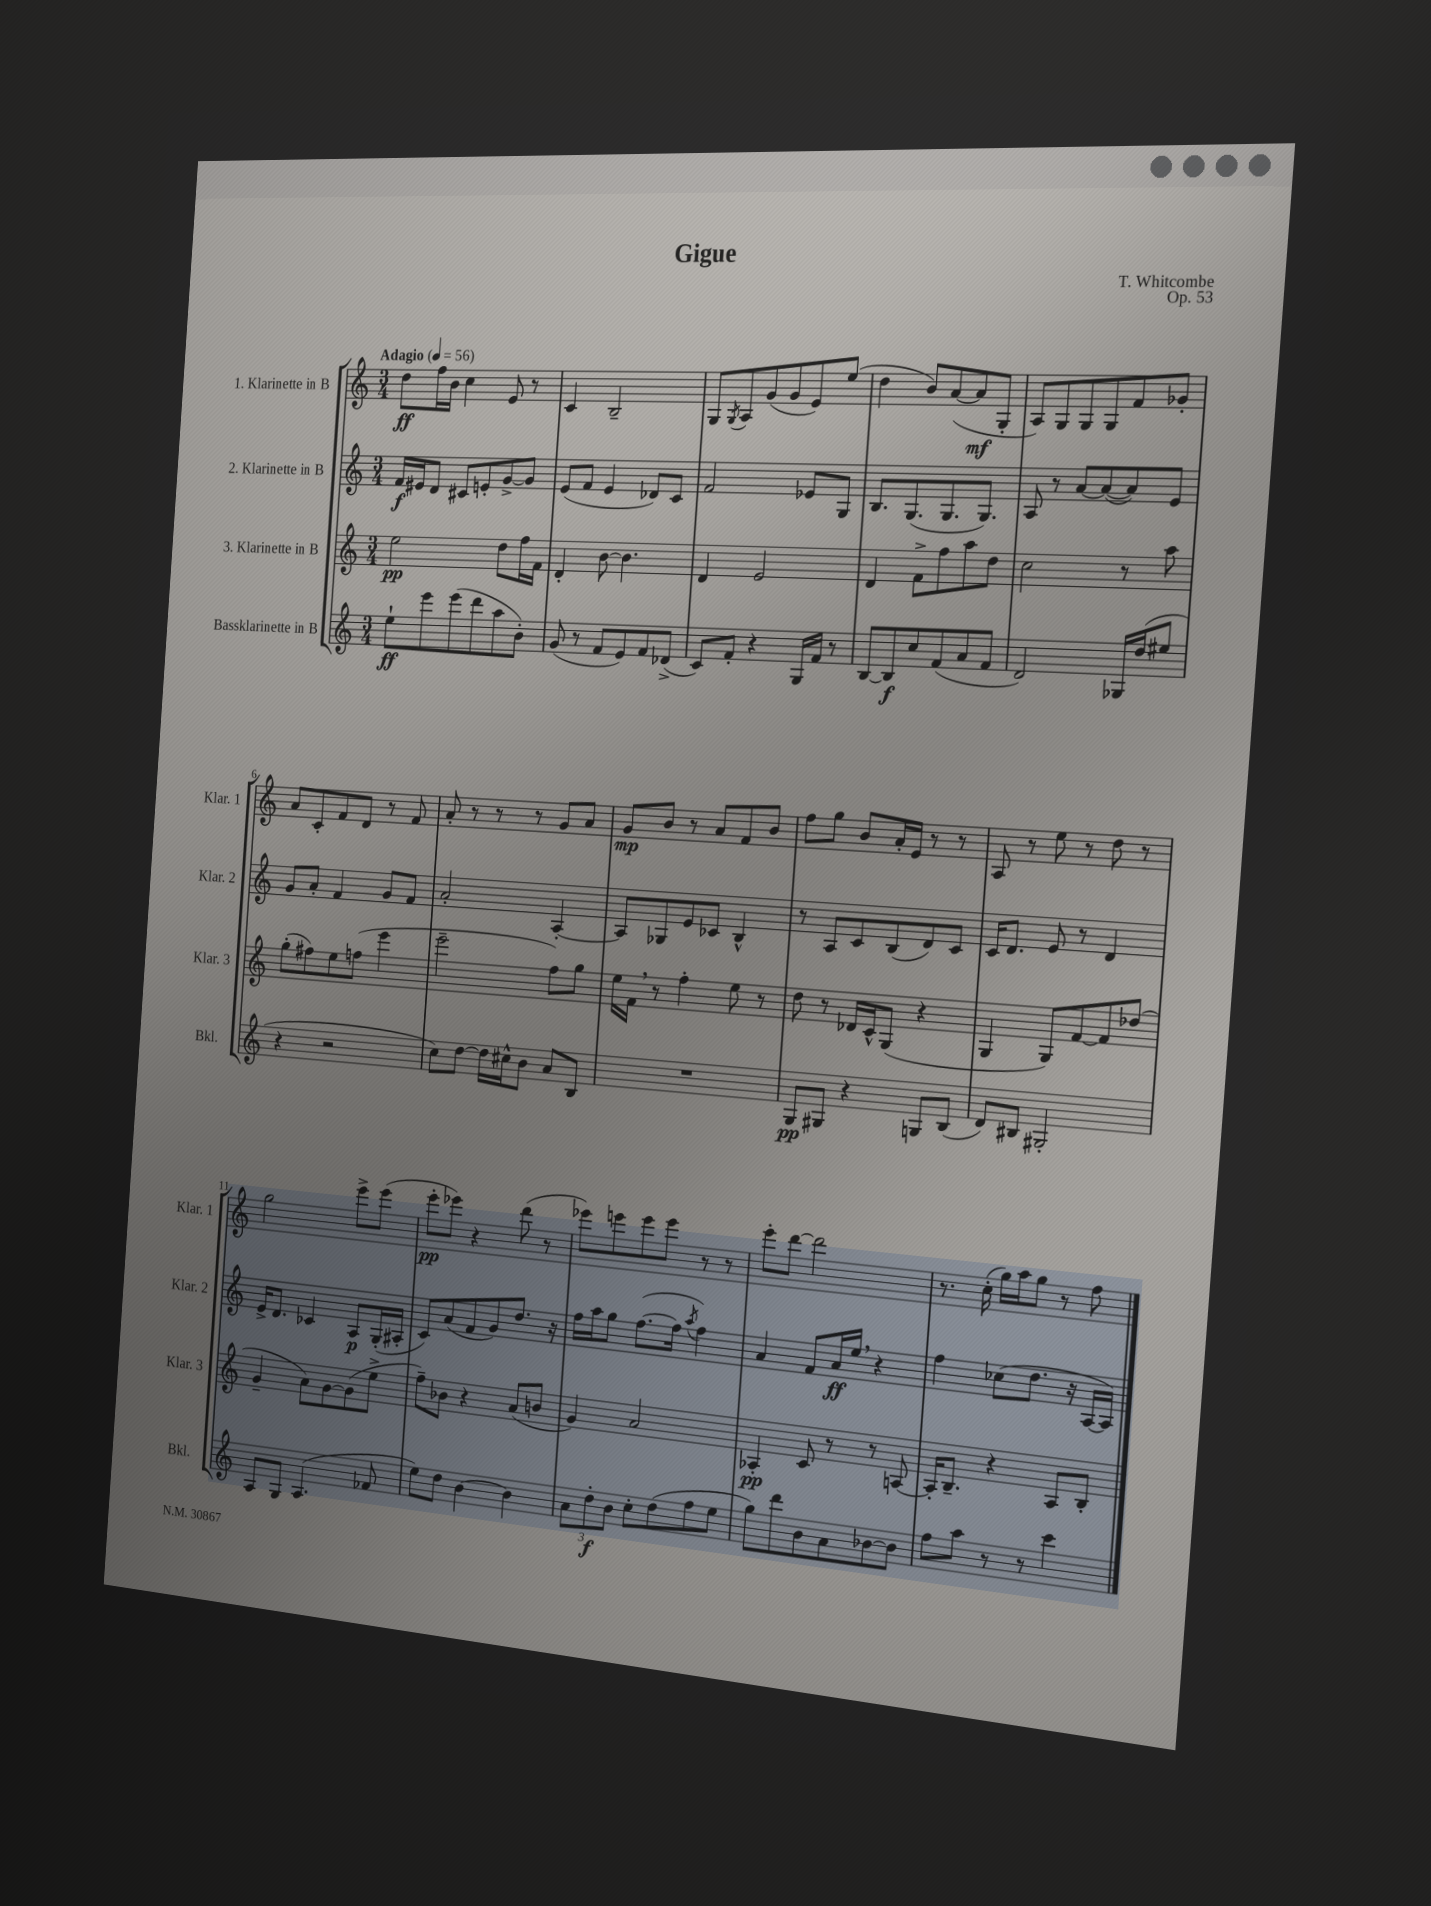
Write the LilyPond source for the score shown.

\header { title = "Gigue" composer = "T. Whitcombe" opus = "Op. 53" }
<<
\new StaffGroup <<
\new Staff = "s0" \with { instrumentName = "1. Klarinette in B" shortInstrumentName = "Klar. 1" } {
    \clef treble \key c \major \numericTimeSignature \time 3/4 \tempo "Adagio" 4 = 56
    d''8\ff f''16 b'16 c''4 e'8 r8 |
    c'4 b2-- |
    g8 \acciaccatura { g8 } a8 g'8( g'8 e'8) e''8( |
    d''4 b'8) a'8~( a'8\mf g8-. |
    a8) g8 g8 g8 f'8 ges'8-. |
    a'8 c'8-. f'8 d'8 r8 f'8 |
    a'8-. r8 r8 r8 g'8 a'8 |
    g'8\mp b'8 r8 a'8 f'8 b'8 |
    f''8 g''8 b'8 a'16-. e'16 r8 r8 |
    a8 r8 e''8 r8 d''8 r8 |
    g''2 e'''8-> e'''8( |
    e'''8-.\pp ees'''8) r4 d'''8( r8 |
    ees'''8) e'''8 e'''8 e'''8 r8 r8 |
    e'''8-. d'''8~ d'''2 |
    r8. c''16-.( g''16) a''16 g''8 r8 f''8 \bar "|." |
}
\new Staff = "s1" \with { instrumentName = "2. Klarinette in B" shortInstrumentName = "Klar. 2" } {
    \clef treble \key c \major \numericTimeSignature \time 3/4
    f'16\f eis'16 d'8 cis'8 e'8-. g'8~-> g'8 |
    e'8( f'8 e'4 des'8) c'8 |
    f'2 ees'8 g8 |
    b8. g8.( g8. g8.) |
    a8 r8 a'8~ a'8~( a'8) e'8 |
    g'8 a'8-. f'4 g'8 f'8 |
    a'2-. a4~-. |
    a8 ges8 e'8 ces'8 b4-^ |
    r8 a8 c'8 b8( d'8) c'8 |
    c'16 d'8. e'8 r8 d'4 |
    e'16-> d'8. ces'4 a8\p g16-.( ais16-. |
    c'8) a'8( f'8 g'8) d''8. r16 |
    f''16 a''16 g''8 f''8.~( f''16 \acciaccatura { a''8 } f''4) |
    a'4 f'8 a'16\ff e''16 \breathe r4 |
    f''4 ces''8( d''8. r16 a16~ a16) \bar "|." |
}
\new Staff = "s2" \with { instrumentName = "3. Klarinette in B" shortInstrumentName = "Klar. 3" } {
    \clef treble \key c \major \numericTimeSignature \time 3/4
    e''2\pp d''8 f''16 f'16 |
    d'4-. b'8~ b'4. |
    d'4 e'2 |
    d'4 f'8-> f''8 a''8 d''8 |
    c''2 r8 a''8 |
    g''8-.( fis''8) e''8 f''8( e'''4 |
    e'''2-- f''8) g''8 |
    e''16 f'16 \breathe r8 f''4-. e''8 r8 |
    d''8 r8 des'16 c'16-^ g8( r4 |
    g4 g8) f'8~ f'8 des''8( |
    g'4-- a'8) g'8~ g'8( e''8-> |
    f''8--) bes'8 r4 a'8( b'8 |
    g'4) a'2 |
    aes4-.\pp c'8 r8 r8 a8~ |
    a16-. b8.-- r4 a8 b8-. \bar "|." |
}
\new Staff = "s3" \with { instrumentName = "Bassklarinette in B" shortInstrumentName = "Bkl." } {
    \clef treble \key c \major \numericTimeSignature \time 3/4
    e''8-!\ff e'''8 e'''8( d'''8 a''8 b'8-.) |
    g'8( r8 f'8 e'8) f'8 des'8->( |
    c'8) f'8-. r4 g16 f'16 r8 |
    b8~ b8\f c''8 f'8( a'8 f'8 |
    d'2) ges16 d''16( eis''8 |
    r4 r2 |
    c''8) d''8~ d''16 cis''16-^ b'8 a'8 b8 |
    R2. |
    g8\pp gis8 r4 g8 b8( |
    d'8) bis8 gis2-. |
    a8 g8 a4.( fes'8 |
    e''8) d''8 b'4~ b'4 |
    \tuplet 3/2 { a'8 d''8-.\f b'8 } c''8-. d''8( f''8 e''8 |
    g''8) d'''8 b'8 a'8 bes'8~ bes'8 |
    f''8 a''8 r8 r8 c'''4 \bar "|." |
}
>>
>>
